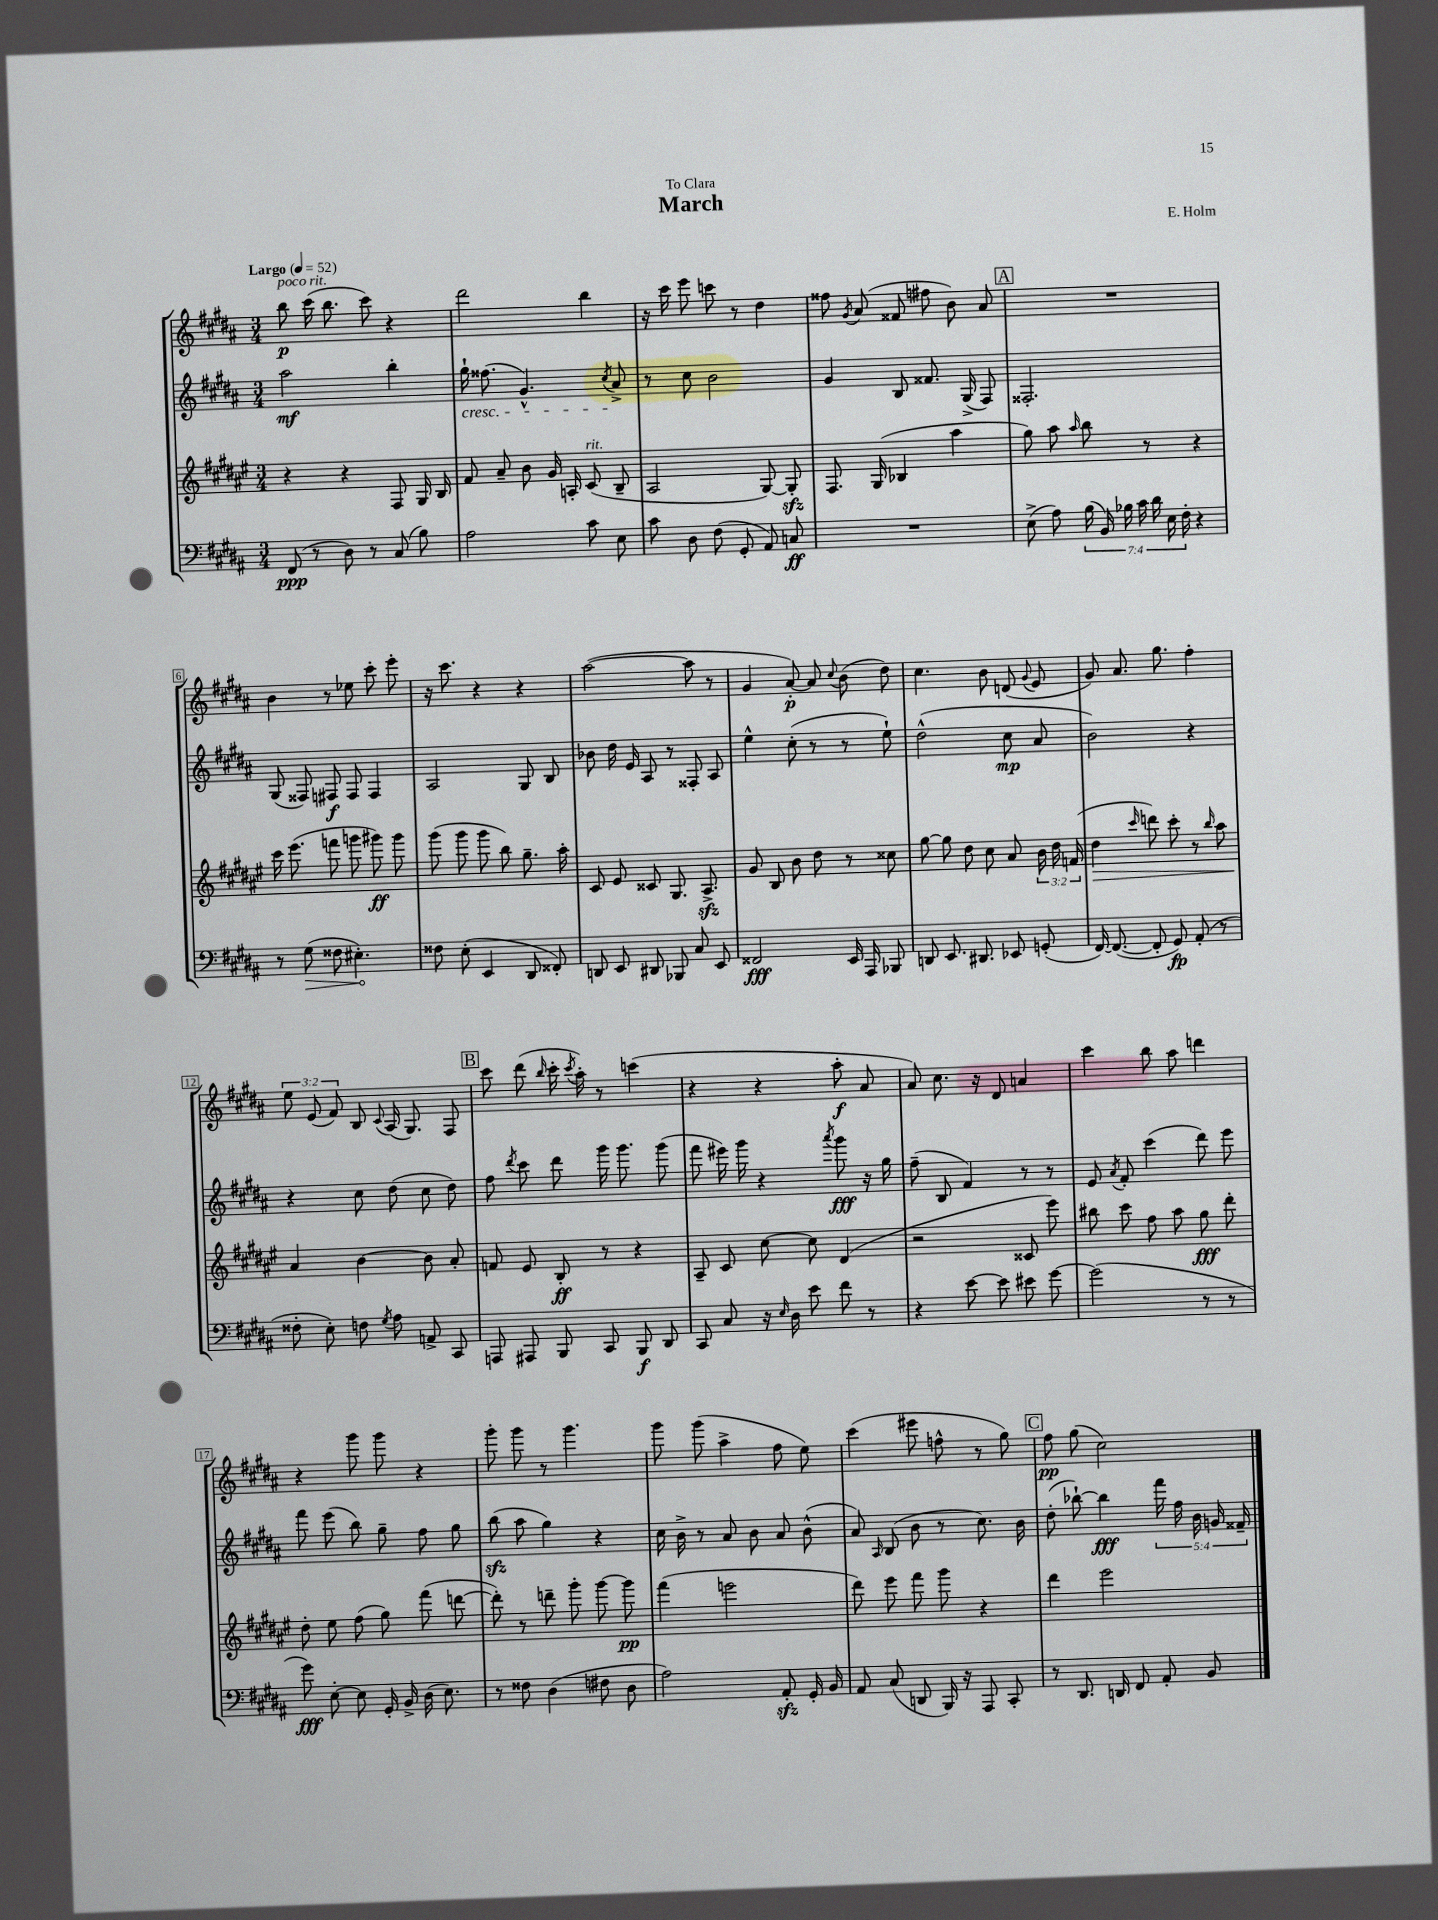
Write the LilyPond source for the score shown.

\header { title = "March" composer = "E. Holm" dedication = "To Clara" }
<<
\new StaffGroup <<
\new Staff = "s0" {
    \clef treble \key b \major \numericTimeSignature \time 3/4 \override Staff.TupletNumber.text = #tuplet-number::calc-fraction-text \tempo "Largo" 4 = 52
    \autoBeamOff b''8\p^\markup { \italic "poco rit." } cis'''16( b''8. cis'''8) r4 |
    dis'''2 b''4 |
    r16 cis'''16 e'''8 c'''8 r8 dis''4 |
    fisis''8 \acciaccatura { gis'8 } ais'8( fisis'8 fis''8 b'8) ais'8 |
    \mark \markup { \box "A" } R2. |
    b'4 r8 ees''8 cis'''8-. e'''8-. |
    r16 cis'''8. r4 r4 |
    ais''2~( ais''8 r8 |
    gis'4 ais'8~-.\p) ais'8 \appoggiatura { cis''8 } b'8( dis''8) |
    cis''4. b'8 d'8( \appoggiatura { gis'8 } e'8 |
    gis'8) ais'8. gis''8. fis''4-. |
    \tuplet 3/2 { e''8 e'8( fis'8) } b8 \appoggiatura { cis'8 } ais16( gis8.) fis8 |
    \mark \markup { \box "B" } cis'''8 dis'''8( \grace { b''16 } cis'''16-. \acciaccatura { cis'''8 } ais''16-.) r8 c'''4( |
    r4 r4 ais''8-.\f ais'8 |
    ais'8) cis''8. r16 dis'8 a'4 |
    cis'''4 b''8 ais''8 d'''4 |
    r4 gis'''8 gis'''8 r4 |
    gis'''8-. gis'''8 r8 gis'''4. |
    gis'''8 gis'''8( ais''4-> fis''8 e''8) |
    cis'''4( eis'''8 f''8-^ r8 gis''8) |
    \mark \markup { \box "C" } fis''8\pp gis''8( cis''2) \bar "|." |
}
\new Staff = "s1" {
    \clef treble \key b \major \numericTimeSignature \time 3/4 \override Staff.TupletNumber.text = #tuplet-number::calc-fraction-text
    \autoBeamOff ais''2\mf b''4-. |
    gis''16-!\cresc fisis''8.( gis'4.-^) \acciaccatura { cis''8 } ais'8->\! |
    r8 cis''8 b'2 |
    gis'4 b8 fisis'8. gis16->( fis8) |
    \mark \markup { \box "A" } fisis2.-. |
    gis8( fisis8) fis8\f fis8 fis4 |
    ais2 gis8 b8 |
    bes'8 dis''16 e'16 ais8 r8 fisis8-. ais8 |
    e''4-^ cis''8-.( r8 r8 e''8-!) |
    dis''2-^( cis''8\mp ais'8 |
    b'2) r4 |
    r4 cis''8 dis''8( cis''8 dis''8) |
    \mark \markup { \box "B" } fis''8 \acciaccatura { dis'''8 } cis'''8 dis'''8 gis'''16 gis'''8. gis'''8( |
    fis'''8 eis'''16) gis'''16 r4 \acciaccatura { ais'''8 } gis'''8\fff r16 gis''16 |
    fis''8--( b8 fis'4) r8 r8 |
    e'8 \acciaccatura { ais'8 } fis'8-. cis'''4( dis'''8) e'''8 |
    fis'''8 e'''8( b''8) gis''8-- fis''8 gis''8 |
    b''8\sfz( ais''8 gis''4) r4 |
    cis''16 b'16-> r8 ais'8 b'8 ais'8 b'8-^( |
    ais'8) \grace { ais16 } b8( b'8 r8 cis''8.) b'16 |
    \mark \markup { \box "C" } dis''8-.( bes''8~-!) bes''4\fff \tuplet 5/4 { fis'''16 fis''16 b'16 g'16 fisis'16-- } \bar "|." |
}
\new Staff = "s2" {
    \clef treble \key fis \major \numericTimeSignature \time 3/4 \override Staff.TupletNumber.text = #tuplet-number::calc-fraction-text
    \autoBeamOff r4 r4 fis8 gis16 b16 |
    fis'8 ais'8-- b'8 gis'16 a16-. cis'8^\markup { \italic "rit." }( b8-- |
    ais2 gis8~) gis8-.\sfz |
    fis8. gis16( bes4 ais''4 |
    \mark \markup { \box "A" } gis''8) ais''8 \grace { ais''16 } b''8 r8 r4 |
    cis'''16 eis'''8.( f'''8 g'''8 gis'''8\ff) gis'''8 |
    gis'''8( gis'''8 gis'''8 b''8) gis''8.-- ais''16-. |
    cis'8 eis'8 cisis'8 gis8. ais8.->\sfz |
    gis'8 b8 b'8 dis''8 r8 cisis''8 |
    gis''8~ gis''8 dis''8 cis''8 ais'8 \tuplet 3/2 { b'16 dis''16 f'16( } |
    dis''4\> \grace { cis'''16 } d'''8) cis'''8-. r8 \grace { b''16 } ais''8 |
    ais'4\! b'4~ b'8 ais'8-. |
    \mark \markup { \box "B" } f'8 eis'8 b8-.\ff r8 r4 |
    ais8-- cis'8 cis''8~ cis''8 dis'4( |
    r2 cisis'8 eis'''8) |
    bis''8 cis'''8 fis''8 ais''8 gis''8\fff dis'''8-. |
    dis''8-. eis''8 fis''8( gis''8) fis'''8( d'''8~ |
    d'''8-.) r8 d'''8-- gis'''8-. gis'''8~ gis'''8\pp |
    fis'''4( e'''2 |
    dis'''8) eis'''8 fis'''8 gis'''8 r4 |
    \mark \markup { \box "C" } dis'''4 eis'''2 \bar "|." |
}
\new Staff = "s3" {
    \clef bass \key b \major \numericTimeSignature \time 3/4 \override Staff.TupletNumber.text = #tuplet-number::calc-fraction-text
    \autoBeamOff fis,8\ppp( r8 dis8) r8 cis8( b8) |
    ais2 cis'8 e8 |
    cis'8 dis8 fis8( gis,8-. ais,8) c8\ff |
    R2. |
    \mark \markup { \box "A" } e8->( ais8) \tuplet 7/4 { b16( b,16) bes16 cis'16 dis'16 e16 fis16-. } r4 |
    r8 \once \override Hairpin.circled-tip = ##t gis8\>( fisis8 eis4.-.\!) |
    fisis8 e8-.( e,4 dis,8 fisis,8-.) |
    d,8 e,8 dis,8 bes,,8 cis8 e,8 |
    fisis,2\fff e,16 ais,,16 bes,,8 |
    d,8 e,8. dis,8. ees,8 g,8-.( |
    fis,16~) fis,8.~( fis,8-. gis,8\fp) ais,8-.( r8 |
    fisis8-. e8-.) f8 \acciaccatura { gis8 } ais8 a,8-> cis,8 |
    \mark \markup { \box "B" } a,,8 ais,,8 b,,8 cis,8 b,,8\f dis,8 |
    cis,8 cis8 r16 \grace { e16 } dis16 e'8 fis'8 r8 |
    r4 e'8~ e'8 eis'8 gis'8~ |
    gis'2( r8 r8 |
    gis'8\fff) e8~-. e8 gis,16-. b,16-> dis16( e8.) |
    r8 fisis8 dis4( fis8 dis8 |
    ais2) ais,8-.\sfz gis,16-. b,16 |
    ais,8 cis8( d,8 b,,16) r16 ais,,8 cis,8-. |
    \mark \markup { \box "C" } r8 dis,8. d,16 fis,8 ais,8-. b,8 \bar "|." |
}
>>
>>
\layout { \context { \Score \override BarNumber.stencil = #(make-stencil-boxer 0.1 0.3 ly:text-interface::print) } }
